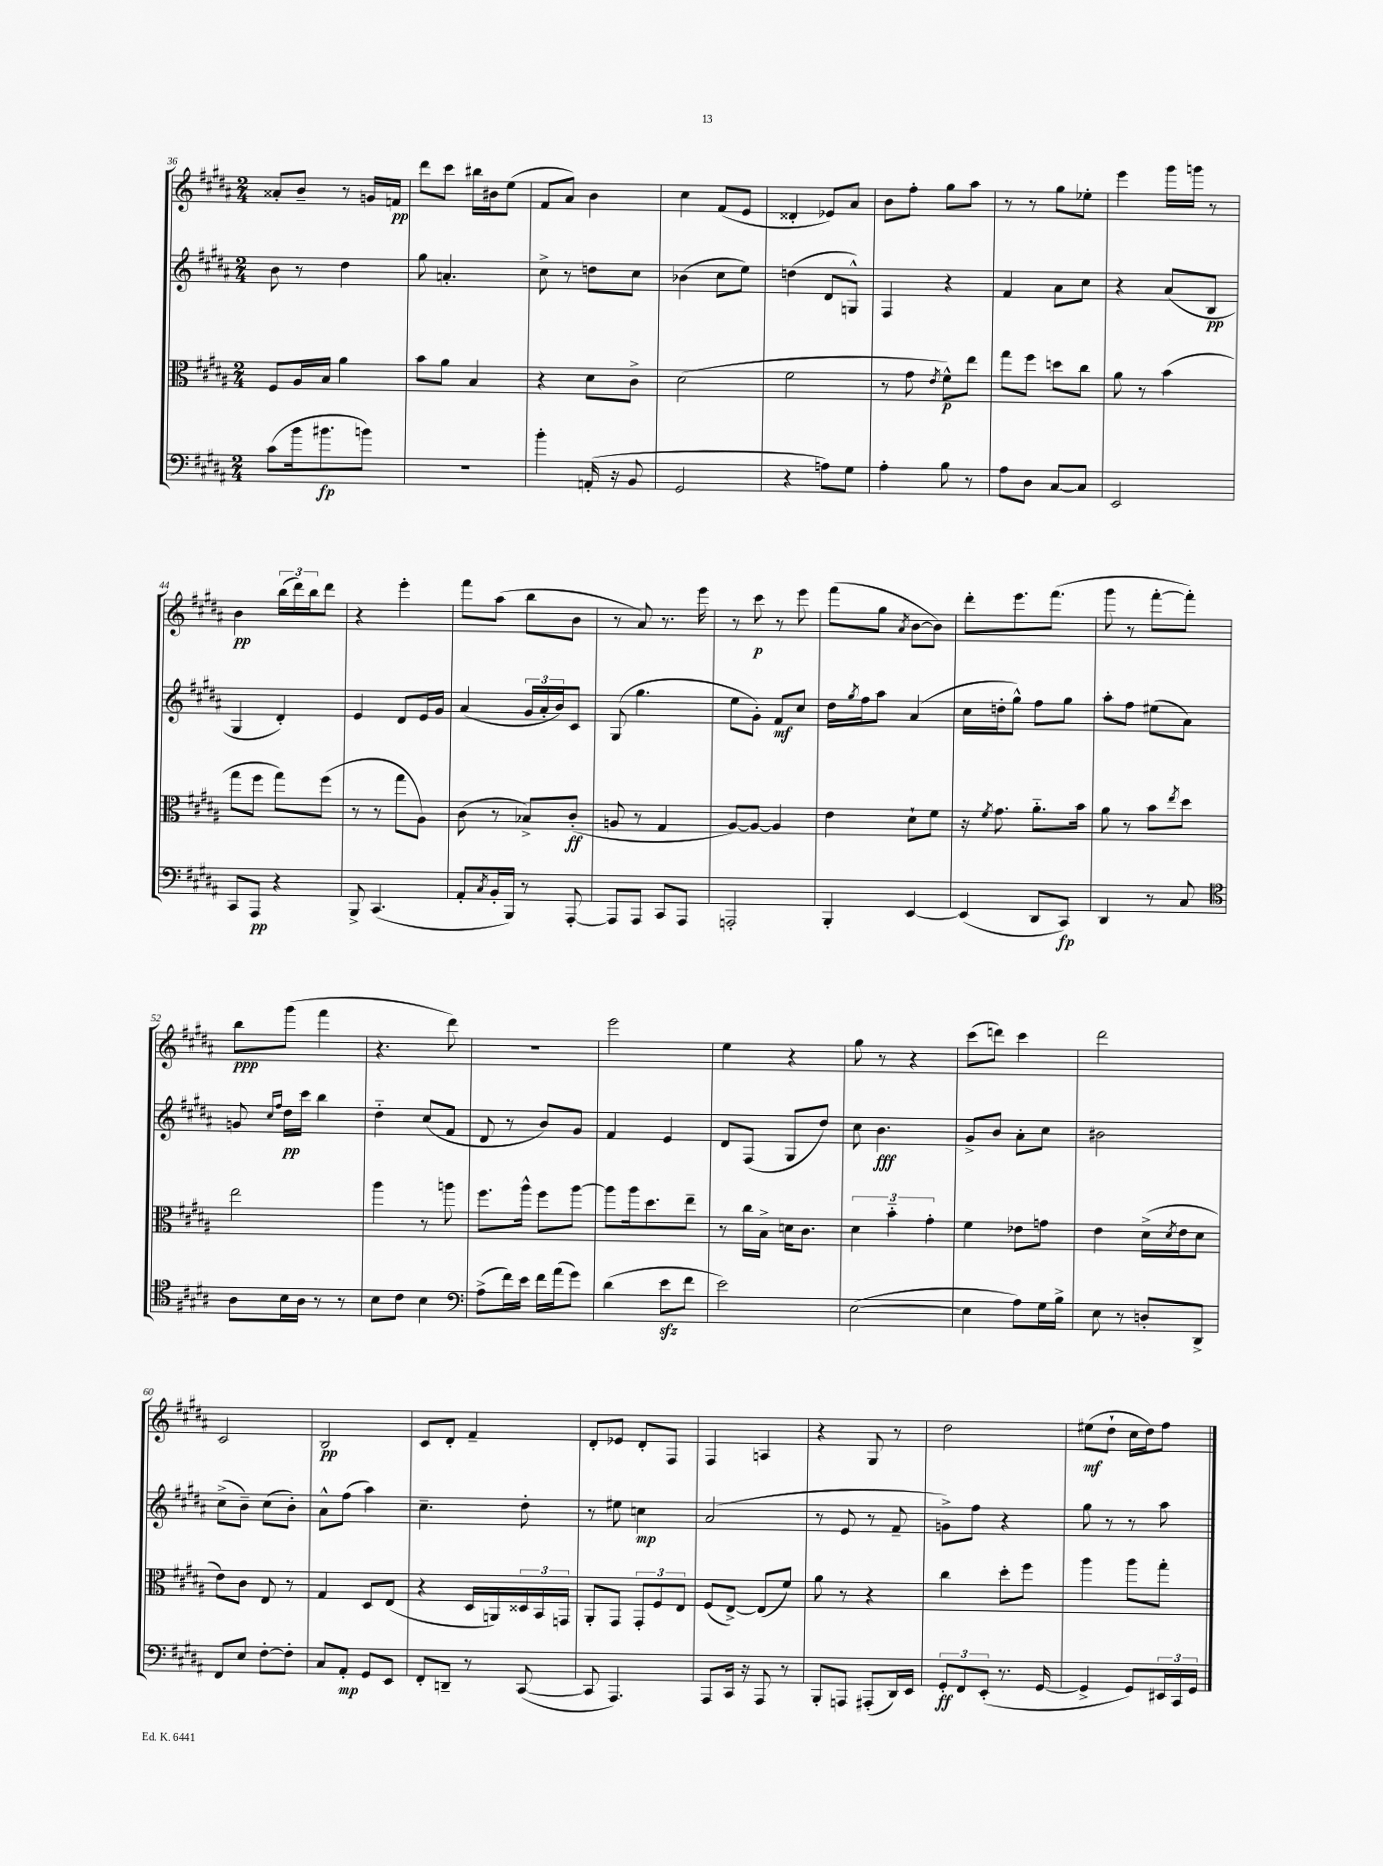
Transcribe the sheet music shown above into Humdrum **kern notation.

**kern	**kern	**kern	**kern
*staff4	*staff3	*staff2	*staff1
*clefF4	*clefC3	*clefG2	*clefG2
*k[f#c#g#d#a#]	*k[f#c#g#d#a#]	*k[f#c#g#d#a#]	*k[f#c#g#d#a#]
*M2/4	*M2/4	*M2/4	*M2/4
(8c#	8F#	8b	8a##'
16b	16A#	8r	8b~
8.b#	16B	.	.
.	4a#	4dd#	8r
8b)	.	.	16g
.	.	.	16f
=	=	=	=
2r	8b	8gg#	8ddd#
.	8a#	4.a'	8ccc#
.	4B	.	16bb#
.	.	.	16b#
.	.	.	(8ee
=	=	=	=
4b'	4r	8cc#^	8f#
.	.	8r	8a#)
(16AA'	8d#	8dd	4b
16r	.	.	.
8BB	8c#^	8cc#	.
=	=	=	=
2GG#	(2d#	(4b-	4cc#
.	.	8cc#	(8f#
.	.	8ee)	8e
=	=	=	=
4r	2f#	(4dd	4d##'
8A)	.	8d#	8e-)
8G#	.	8G^^)	8a#
=	=	=	=
4A#'	8r	4F#	8b
.	8g#	.	8ff#'
.	8qe	.	.
8B	8f#^^)	4r	8gg#
8r	8ee	.	8aa#
=	=	=	=
8A#	8gg#	4f#	8r
8D#	8ff#	.	8r
[8C#	8dd	8a#	8gg#
8C#]	8cc#	8cc#	8ee-'
=	=	=	=
2EE	8a#	4r	4eee
.	8r	.	.
.	(4b	(8a#	16ggg#
.	.	.	16ggg
.	.	8B	8r
=	=	=	=
8CC#	8gg#	4G#	4b
8AAA#	8ff#	.	.
4r	8gg#)	4d#')	(24bb
.	.	.	24ddd#)
.	.	.	24bb
.	(8ff#	.	8ddd#
=	=	=	=
8BBB^	8r	4e	4r
(4.CC#	8r	.	.
.	8gg#	8d#	4eee'
.	8A#)	16e	.
.	.	16g#	.
=	=	=	=
8AA#'	(8c#	(4a#	8fff#
8qC#	.	.	.
16BB'	8r	.	(8aa#
16BBB)	.	.	.
8r	8B-^)	24g#	8bb
.	.	24a#'	.
.	.	24b)	.
[8AAA#'	(8c#'	8c#	8b
=	=	=	=
8AAA#]	8A	(8G#	8r
8AAA#	8r	4.gg#	8a#)
8CC#	4G#	.	8.r
8AAA#	.	.	.
.	.	.	16eee
=	=	=	=
2AAA'	[8A#)	8ee	8r
.	8A#_	8g#')	8ccc#
.	4A#]	8f#	8r
.	.	8cc#	8eee
=	=	=	=
4BBB'	4e	16dd#	(8fff#
.	.	8qgg#	.
.	.	16ff#	.
.	.	8aa#	8gg#
.	.	.	8qa#
[4EE	8d#`	(4a#	[8b
.	8f#	.	8b])
=	=	=	=
(4EE]	16r	16cc#	8ddd#'
.	8qf#	.	.
.	8.g#	16dd'	.
.	.	8gg#^^)	8.eee
8DD#	8.a#'~	8ff#	.
.	.	.	(8.fff#
8CC#)	.	8gg#	.
.	16b	.	.
=	=	=	=
4DD#	8a#	8aa#'	8ggg#
.	8r	8ff#	8r
8r	8b	(8ee#	[8fff#'
.	8qee	.	.
8C#	8dd#	8a#)	8fff#'])
=	=	=	=
*clefC4	*	*	*
8A#	2ee	8g	8bb
.	.	16qqcc#	.
.	.	16qqff#	.
16B	.	16dd#	(8ggg#
16A#	.	16ccc#	.
8r	.	4bb	4fff#
8r	.	.	.
=	=	=	=
8B	4aa#	4dd#'~	4.r
8c#	.	.	.
4B	8r	(8cc#	.
.	8aa	8f#	8ddd#)
=	=	=	=
*clefF4	*	*	*
(8A#^	8.ff#	8d#	2r
16f#)	.	8r	.
16e	16aa#^^	.	.
16f#	8ff#	8b)	.
(16a#	.	.	.
8g#)	[8aa#	8g#	.
=	=	=	=
(4d#	8aa#]	4f#	2eee
.	16aa#	.	.
.	8.dd#	.	.
8e	.	4e	.
8f#	8ee~	.	.
=	=	=	=
2e)	8r	8d#	4ee
.	16cc#	(8F#	.
.	16B^	.	.
.	16d	8G#	4r
.	8.c#	.	.
.	.	8dd#)	.
=	=	=	=
([2E	6d#	8cc#	8gg#
.	.	4.b	8r
.	6b'~	.	.
.	.	.	4r
.	6g#'	.	.
=	=	=	=
4E]	4f#	8g#^	(8ccc#
.	.	8b	8ddd)
8A#)	8e-	8a#'	4ccc#
16G#	8g	8cc#	.
16B^	.	.	.
=	=	=	=
8E	4e	2b#	2ddd#
8r	.	.	.
8D'	(16d#^	.	.
.	8qd#	.	.
.	16e	.	.
8DD#^	8d#	.	.
=	=	=	=
8FF#	8e)	(8cc#^	2c#
8E	8c#	8b~)	.
[8F#'	8E	(8cc#	.
8F#']	8r	8b')	.
=	=	=	=
8C#	4G#	8a#^^	2B
8AA#'	.	(8ff#	.
8GG#	8D#	4aa#)	.
8EE	(8E	.	.
=	=	=	=
8FF#'	4r	4.cc#~	8c#
8DD~	.	.	8d#'
8r	16D#	.	4f#~
.	16AA)	.	.
([8CC#	24D##	8dd#'	.
.	24BB	.	.
.	24GG	.	.
=	=	=	=
8CC#]	8AA#'	8r	8d#'
4.AAA#)	8GG#	8ee#	8e-
.	12GG#'	4cc	8d#'
.	12F#	.	.
.	.	.	8F#
.	12E	.	.
=	=	=	=
8AAA#	(8F#	(2a#	4F#
16CC#	[8E^)	.	.
16r	.	.	.
8AAA#	(8E]	.	4A
8r	8f#)	.	.
=	=	=	=
8BBB'	8a#	8r	4r
8AAA	8r	8e	.
(8AAA#'	4r	8r	8G#
16DD#)	.	8f#~	8r
16EE	.	.	.
=	=	=	=
12GG#'	4cc#	8g^)	2dd#
12FF#	.	.	.
.	.	8ff#	.
(12EE'	.	.	.
8.r	8dd#'	4r	.
.	8ff#	.	.
[16GG#	.	.	.
=	=	=	=
4GG#^]	4aa#	8gg#	(8ee#
.	.	8r	8dd#`
8GG#)	8aa#	8r	16cc#
.	.	.	16dd#)
24EE#	8gg#'	8aa#	8ff#
24CC#	.	.	.
24GG#	.	.	.
==	==	==	==
*-	*-	*-	*-
